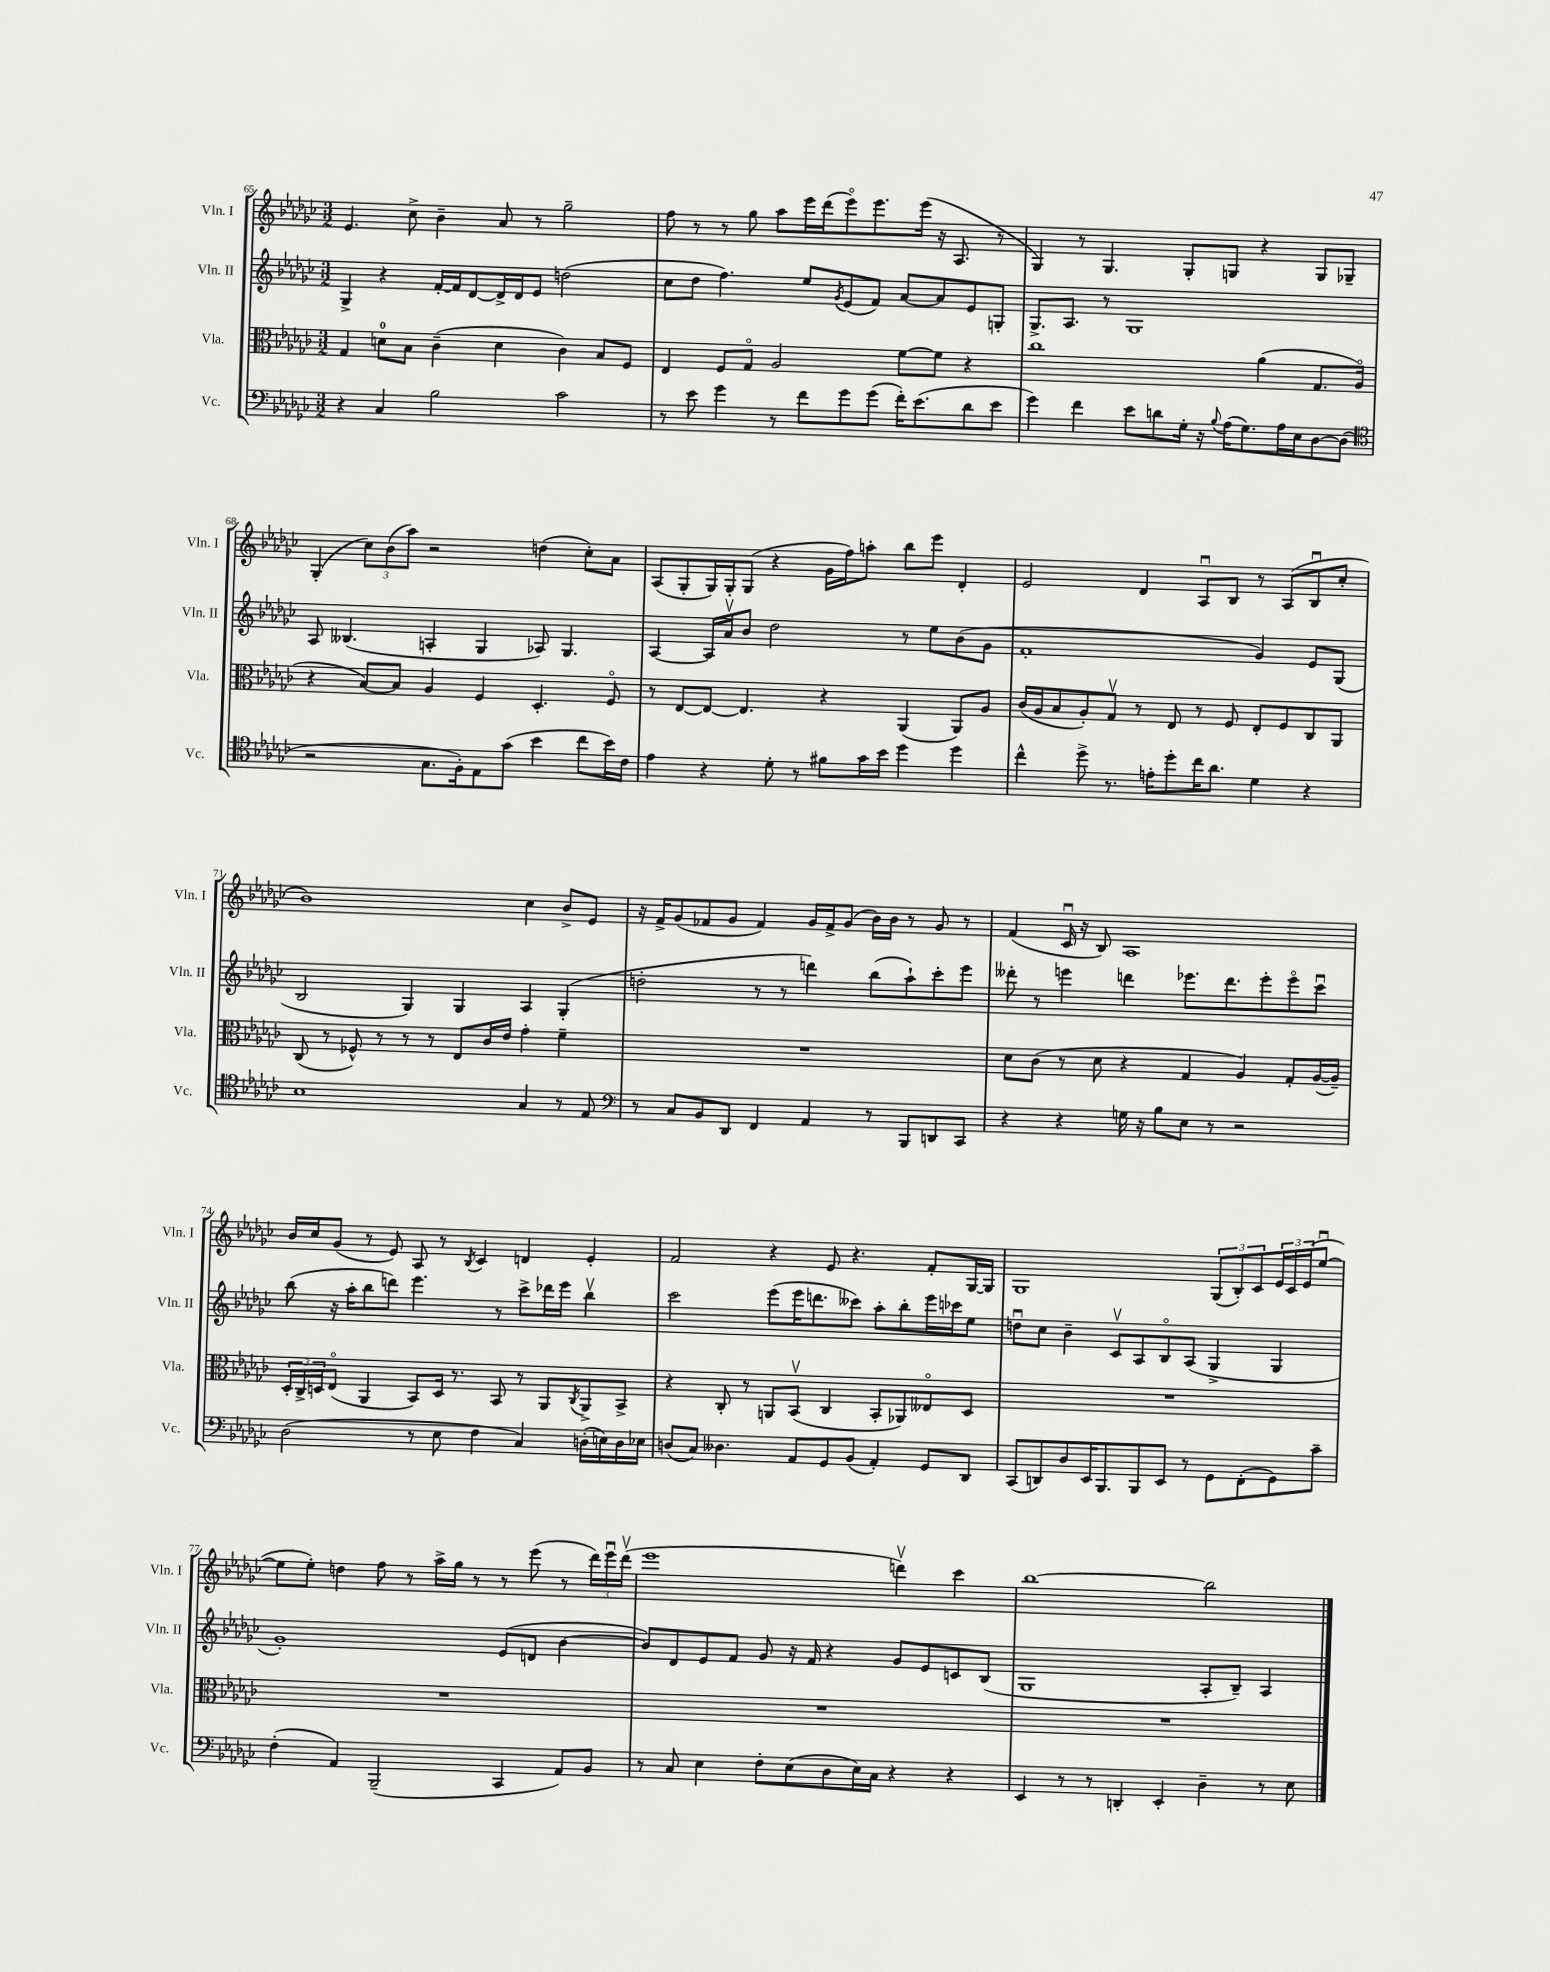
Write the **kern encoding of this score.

**kern	**kern	**kern	**kern
*part4	*part3	*part2	*part1
*staff4	*staff3	*staff2	*staff1
*I"Vc.	*I"Vla.	*I"Vln. II	*I"Vln. I
*I'Vc.	*I'Vla.	*I'Vln. II	*I'Vln. I
*clefF4	*clefC3	*clefG2	*clefG2
*k[b-e-a-d-g-c-]	*k[b-e-a-d-g-c-]	*k[b-e-a-d-g-c-]	*k[b-e-a-d-g-c-]
*M3/2	*M3/2	*M3/2	*M3/2
=65	=65	=65	=65
4r	4G-/	4G-^/	4.e-/
4C-/	8dn\L	4r	.
.	8B-\J	.	8cc-^\
2B-\	(4c-~\	[16f'/LL	4b-~\
.	.	16f/J]	.
.	.	[8d-/	.
.	4d\	16d-^/L]	8a-/
.	.	16d-/J	.
.	.	8e-/J	8r
2c-\	4c-\)	(2ddn\	2gg-~\
.	8B-/L	.	.
.	8F/J	.	.
=66	=66	=66	=66
8r	4E-/	8cc-\L	8ff\
8e-\	.	8dd-\J	8r
4g-\	8F/L	4.ff\)	8r
.	8G-/J	.	8gg-\
8r	2A-/	.	8aa-\L
8f\L	.	8ee-/L	16eee-\L
.	.	.	(16ddd-\J
.	.	8qg-/	.
8g-\	.	(8e-/	8eee-\)
(8g-\J	.	8f/J)	8.eee-\
16f'\KL)	[8f\L	[8a-/L	.
(8.e-\	.	.	(16eee-\Jk
.	8f\J]	8a-/]	16r
.	.	.	8.A-/
8d-\	4r	8e-/	.
8e-\J	.	8Gn'/J	8r
=67	=67	=67	=67
4g-\)	1cc-	8.G-^/L	4G-/)
.	.	8.A-/J	.
4f\	.	.	8r
.	.	8r	4.G-/
8e-\L	.	1G-	.
8dn\	.	.	.
16G-'\Jk	.	.	8G-'/L
16r	.	.	.
8qqB-/	.	.	.
(16A-\KL	.	.	8Gn/J
8.G-\)	.	.	.
.	(4a-\	.	4r
16A-\L	.	.	.
16E-\J	.	.	.
[8D-\	8.G-/L	.	8G/L
(8D-\J]	.	.	8G-X~/J
.	16A-/Jk	.	.
!!LO:LB:g=z
=68	=68	=68	=68
*clefC4	*	*	*
2r	4r	8A-/	(4G-'/
.	.	(4.B--X/	.
.	[8B-/L)	.	12cc-\L)
.	.	.	(12b-\
.	8B-/J]	.	.
.	.	.	12aa-\J)
8.G-\L	4A-/	4An'/	2r
16F'\k)	.	.	.
8E-\	4F/	4G-/	.
(8g-\J	.	.	.
4b-\	4.D-'/	8A-X/)	(4ddn\
.	.	4.G-/	.
8cc-\L	.	.	8cc-'\L)
16b-\L)	8F/	.	8a-\J
16c-\JJ	.	.	.
=69	=69	=69	=69
4e-\	8r	[4A-/	(8A-/L
.	[8E-/L	.	8G-'/
4r	8E-/J_	16A-/LL]	16G-/L)
.	.	16a-v/J	16G-'/J
.	4.E-/]	8b-/J	(8G-/J
8d-'\	.	2dd-\	4r
8r	.	.	.
8f#X\L	4r	.	16g-\LL
.	.	.	16ff\J)
16g-\L	.	.	8aan'\J
16b-\JJ	.	.	.
4dd-\	(4AA-/	8r	8bb-\L
.	.	8ee-\L	8eee-\J
4dd-\	8AA-/L)	(8b-\	4d-'/
.	8A-/J	8g-\J	.
=70	=70	=70	=70
4cc-^^\	(16c-/LL	1f'	2e-/
.	16A-/J	.	.
.	8B-/	.	.
8dd-^\	8A-'/)	.	.
8.r	8G-v/J	.	.
.	8r	.	4d-/
16en'\KL	.	.	.
8dd-'\	8E-/	.	.
16cc-\K	8r	.	8A-u/L
8.a-\J	.	.	.
.	8F/	.	8B-/J
4d-\	8E-'/L	4g-/)	8r
.	8F/	.	(8A-/L
4r	8C-/	8e-/L	8B-u/
.	8AA-/J	(8G-/J	8cc-'/J
!!LO:LB:g=z
=71	=71	=71	=71
1B-	(8C-/	2B-/	1b-)
.	8r	.	.
.	8F-X^^/)	.	.
.	8r	.	.
.	8r	4G-/)	.
.	8r	.	.
.	8E-/L	4G-/	.
.	16c-/L	.	.
.	16e-/JJ	.	.
4G-/	4g-'\	4A-/	4cc-\
8r	4f~\	(4G-'/	8b-^/L
8E-/	.	.	8e-/J
=72	=72	=72	=72
*clefF4	*	*	*
8r	1.r	2ddn'\	16r
.	.	.	16f^/KL
8C-/L	.	.	(8g-/
8BB-/	.	.	8f-X/
8DD-/J	.	.	8g-/J
4FF/	.	8r	4f-/)
.	.	8r	.
4AA-/	.	4dddn\)	16g-/LL
.	.	.	16f-^/J
.	.	.	(8g-/J
8r	.	(8bb-\L	16b-\LL)
.	.	.	16b-\JJ
8BBB-/L	.	8aa-`\)	8r
8DDn/	.	8ccc-'\	8g-/
8CC-/J	.	8eee-\J	8r
=73	=73	=73	=73
4r	8d-\L	8ddd--X'\	(4f/
.	(8c-\J	8r	.
4r	8r	4eeen\	16c-u/
.	.	.	16r
.	8d-\	.	8B-/)
16Gn\	4r	4dddn\	1A-
16r	.	.	.
8B-\L	.	.	.
8E-\J	4G-/	8.eee-X\L	.
8r	.	.	.
.	.	8.ddd\	.
2r	4A-/)	.	.
.	.	8eee-'\	.
.	8G-'/L	8eee-\	.
.	([16A-/L	8ccc-u\J	.
.	16A-~/JJ])	.	.
!!LO:LB:g=z
=74	=74	=74	=74
(2D-\	24D-'/LL	(8bb-\	16b-/LL
.	24C-^/	.	.
.	.	.	16cc-/J
.	24Dn/J	.	.
.	(8E-/J	16r	(8g-/J
.	.	16aa-'\KL	.
.	4AA-/	8bb-\	8r
.	.	8dddn\J)	8e-/)
8r	8BB-/L)	4.eee-\	8A-/
8E-\	16D/Jk	.	8r
.	8.r	.	.
.	.	.	8qB-/
4F\	.	.	4c-/
.	8BB-/	8r	.
4C-/)	8r	8ccc-^\L	4dn/
.	8AA-/L	16ddd-X\L	.
.	.	16eee-\JJ	.
.	8qC-/	.	.
(16Dn'\LL	8AA-^/	4bb-v\	4e-'/
16En\)	.	.	.
16D\	8BB-^/J	.	.
16E-X\JJ	.	.	.
=75	=75	=75	=75
(8Dn/L	4r	2ccc-\	2f/
8C-/J)	.	.	.
4.D--X\	8C-'/	.	.
.	8r	.	.
.	8AAn/L	(8eee-\L	4r
8AA-/L	(8BB-v/J	16eee-\K	.
.	.	8.dddn\	.
8GG-/	4C-/	.	8e-/
(8BB-/J	.	8ccc--X\J)	4.r
4AA-'/)	8BB-'/L	8aa-'\L	.
.	8AA-X/)	8bb-'\	.
8GG-/L	8E--X/	16eee-\L	8f'/L
.	.	16ccc-X\J	.
8DD-/J	8D-/J	8ee-\J	[16G-/L
.	.	.	16G-/JJ]
=76	=76	=76	=76
(8CC-/L	1.r	8ddnu\L	1G-
8DDn/)	.	8cc-\J	.
8D-/	.	4b-~\	.
16EE-/K	.	.	.
8.BBB-/	.	.	.
.	.	8c-v/L	.
8BBB-/	.	8A-/	.
8EE-/J	.	8B-/	.
8r	.	(8A-/J	.
8GG-\L	.	4G-^/	(12G-/L
.	.	.	12B-'/)
(8FF'\	.	.	.
.	.	.	12c-/
8GG-\)	.	4G-/	24e-/L
.	.	.	24c-/
.	.	.	(24e-/J
8c-~\J	.	.	[8ee-u/J
!!LO:LB:g=z
=77	=77	=77	=77
(4F'\	1.r	1g-')	8ee-\L]
.	.	.	8ee-'\J)
4AA-/)	.	.	4ddn\
(2BBB-~/	.	.	8ff\
.	.	.	8r
.	.	.	16aa-^\LL
.	.	.	16gg-\JJ
.	.	.	8r
4CC-/	.	(8e-/L	8r
.	.	8dn/J	(8eee-\
8AA-/L)	.	[4b-\	8r
8BB-/J	.	.	24ddd-\LL)
.	.	.	24eee-u\
.	.	.	(24ddd-v\JJ
=78	=78	=78	=78
8r	1.r	8b-/L])	1eee-
8C-/	.	8d-/	.
4E-\	.	8e-/	.
.	.	8f/J	.
8F'\L	.	8g-/	.
(8E-\	.	16r	.
.	.	16f/	.
8D-\	.	4r	.
16E-\L)	.	.	.
16C-\JJ	.	.	.
4r	.	8g-/L	4dddnv\)
.	.	8e-/	.
4r	.	8cn/	4ccc-\
.	.	(8B-/J	.
=79	=79	=79	=79
4EE-/	1.r	1G-	[1bb-
8r	.	.	.
8r	.	.	.
4DDn'/	.	.	.
4EE-'/	.	.	.
4D-~\	.	8A-'/L	2bb-\]
.	.	8B-~/J)	.
8r	.	4A-/	.
8E-\	.	.	.
==	==	==	==
*-	*-	*-	*-
